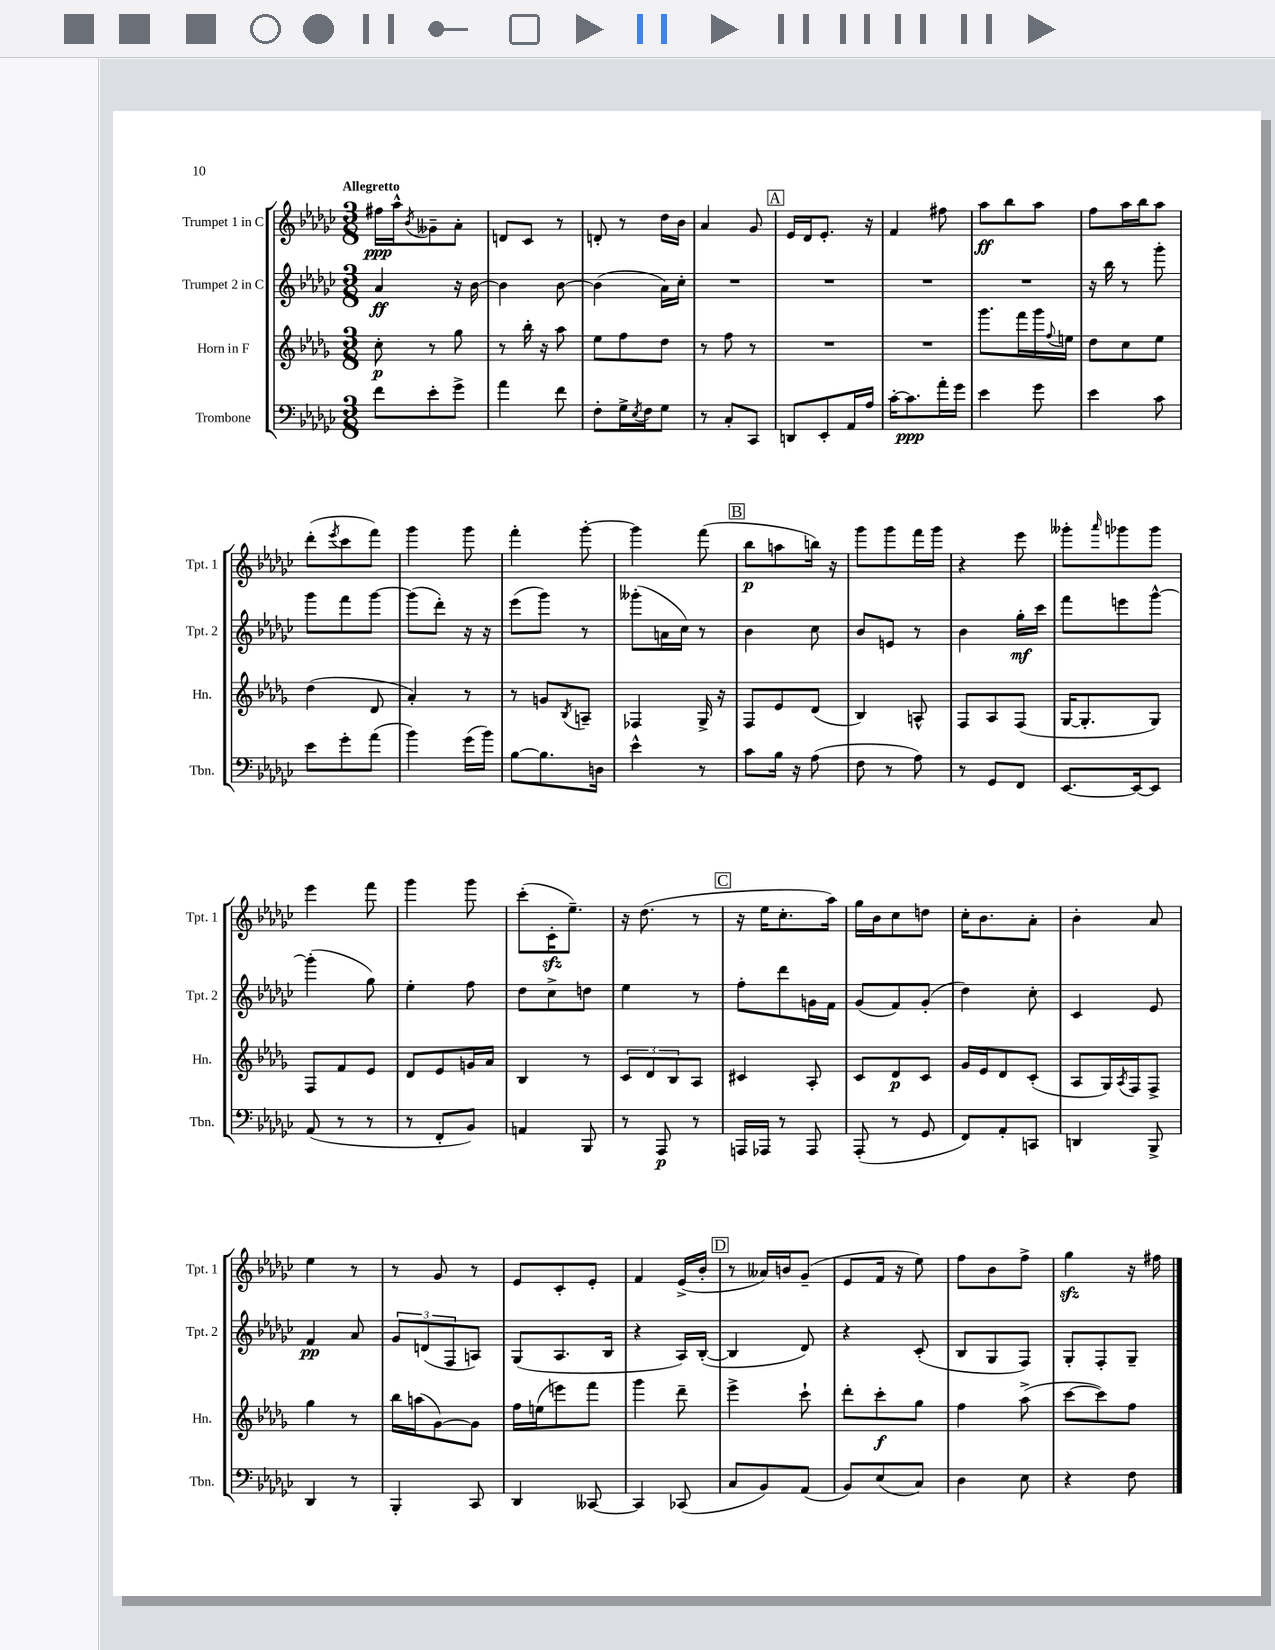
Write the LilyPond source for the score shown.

<<
\new StaffGroup <<
\new Staff = "s0" \with { instrumentName = "Trumpet 1 in C" shortInstrumentName = "Tpt. 1" } {
    \clef treble \key ges \major \numericTimeSignature \time 3/8 \tempo "Allegretto"
    fis''16\ppp aes''16-^ \acciaccatura { bes'8 } geses'8-- aes'8-. |
    d'8 ces'8 r8 |
    d'8-. r8 des''16 bes'16 |
    aes'4 ges'8 |
    \mark \markup { \box "A" } ees'16 des'16 ees'8.-. r16 |
    f'4 fis''8 |
    aes''8\ff bes''8 aes''8 |
    f''8 aes''16 bes''16 aes''8 |
    des'''8-.( \acciaccatura { ees'''8 } ces'''8 f'''8) |
    ges'''4 ges'''8 |
    f'''4-. ges'''8~-. |
    ges'''4 f'''8( |
    \mark \markup { \box "B" } bes''8\p a''8 b''16) r16 |
    ges'''8 ges'''8 f'''16 ges'''16 |
    r4 ees'''8 |
    geses'''8-. \grace { aes'''16 } ges'''8 ges'''8 |
    ees'''4 f'''8 |
    ges'''4 ges'''8 |
    ces'''8-.( ces'16-.\sfz ees''8.--) |
    r16 des''8.( r8 |
    \mark \markup { \box "C" } r16 ees''16 ces''8.-. aes''16) |
    ges''16 bes'16 ces''8 d''8 |
    ces''16-. bes'8. aes'8-. |
    bes'4-. aes'8 |
    ees''4 r8 |
    r8 ges'8 r8 |
    ees'8 ces'8-. ees'8-. |
    f'4 ees'16->( bes'16-. |
    \mark \markup { \box "D" } r8 aeses'16) b'16 ges'8--( |
    ees'8 f'16 r16 ees''8) |
    f''8 bes'8 f''8-> |
    ges''4\sfz r16 fis''16 \bar "|." |
}
\new Staff = "s1" \with { instrumentName = "Trumpet 2 in C" shortInstrumentName = "Tpt. 2" } {
    \clef treble \key ges \major \numericTimeSignature \time 3/8
    aes'4\ff r16 bes'16~ |
    bes'4 bes'8~ |
    bes'4( aes'16) ces''16-. |
    R4. |
    \mark \markup { \box "A" } R4. |
    R4. |
    R4. |
    r16 bes''16 r8 ges'''8-. |
    ges'''8 f'''8 ges'''8~ |
    ges'''8( des'''8-.) r16 r16 |
    ees'''8( ges'''8) r8 |
    geses'''8-.( a'16 ces''16) r8 |
    \mark \markup { \box "B" } bes'4 ces''8 |
    bes'8 e'8 r8 |
    bes'4 ges''16-.\mf ces'''16 |
    f'''8 e'''8 ges'''8~-^ |
    ges'''4-.( ges''8) |
    ees''4-. f''8 |
    des''8 ces''8-> d''8 |
    ees''4 r8 |
    \mark \markup { \box "C" } f''8-. des'''8 g'16 f'16 |
    ges'8( f'8) ges'8-.( |
    des''4) ces''8-. |
    ces'4 ees'8 |
    f'4\pp aes'8 |
    \tuplet 3/2 { ges'8 d'8( f8 } a8) |
    ges8( aes8. bes16 |
    r4 aes16) bes16~-.( |
    \mark \markup { \box "D" } bes4 des'8) |
    r4 ces'8-.( |
    bes8 ges8 f8) |
    ges8-. f8-. ges8-- \bar "|." |
}
\new Staff = "s2" \with { instrumentName = "Horn in F" shortInstrumentName = "Hn." } {
    \clef treble \key des \major \numericTimeSignature \time 3/8
    c''8-.\p r8 ges''8 |
    r8 bes''16-. r16 aes''8 |
    ees''8 f''8 des''8 |
    r8 f''8 r8 |
    \mark \markup { \box "A" } R4. |
    R4. |
    ges'''8. f'''16 ges'''16 \appoggiatura { f''8 } e''16 |
    des''8 c''8 ees''8 |
    des''4( des'8 |
    aes'4-.) r8 |
    r8 g'8 \acciaccatura { bes8 } a8-- |
    fes4 ges16-> r16 |
    \mark \markup { \box "B" } f8 ees'8 des'8( |
    bes4) a8-^ |
    f8 aes8 f8( |
    ges16~ ges8.-. ges8) |
    f8 f'8 ees'8 |
    des'8 ees'8 g'16 aes'16 |
    bes4 r8 |
    \tuplet 3/2 { c'8 des'8 bes8 } aes8 |
    \mark \markup { \box "C" } cis'4 aes8-. |
    c'8 des'8\p c'8 |
    ges'16 ees'16 des'8 c'8-.( |
    aes8 ges16) \acciaccatura { aes8 } f16 f8-> |
    ges''4 r8 |
    bes''16 a''16( ges'8~) ges'8 |
    f''16 e''16( e'''8) f'''8 |
    ges'''4 des'''8-- |
    \mark \markup { \box "D" } ees'''4-> c'''8-! |
    des'''8-. c'''8-.\f ges''8 |
    f''4 aes''8->( |
    c'''8~ c'''8) f''8 \bar "|." |
}
\new Staff = "s3" \with { instrumentName = "Trombone" shortInstrumentName = "Tbn." } {
    \clef bass \key ges \major \numericTimeSignature \time 3/8
    f'8 ees'8-. ges'8-> |
    aes'4 f'8 |
    f8-. ges16-> \acciaccatura { ees8 } f16 ges8 |
    r8 ces8-. ces,8 |
    \mark \markup { \box "A" } d,8 ees,8-. aes,16 aes16 |
    ces'16~-. ces'8.\ppp aes'16-. ges'16 |
    ees'4 ges'8 |
    ees'4 ces'8 |
    ees'8 ges'8-. aes'8( |
    bes'4) ges'16( bes'16) |
    bes8~ bes8. d16 |
    ees'4-^ r8 |
    \mark \markup { \box "B" } ces'8 bes16 r16 aes8( |
    f8 r8 aes8) |
    r8 ges,8 f,8 |
    ees,8.~ ees,16~ ees,8 |
    aes,8( r8 r8 |
    r8 f,8-. bes,8) |
    a,4 bes,,8 |
    r8 aes,,8\p r8 |
    \mark \markup { \box "C" } a,,16 aes,,16 r8 aes,,8 |
    aes,,8-.( r8 ges,8 |
    f,8) aes,8-. c,8 |
    d,4 bes,,8-> |
    des,4 r8 |
    bes,,4-. ces,8 |
    des,4 ceses,8~ |
    ceses,4 ces,8( |
    \mark \markup { \box "D" } ces8 bes,8) aes,8( |
    bes,8) ees8( ces8) |
    des4 ees8 |
    r4 f8 \bar "|." |
}
>>
>>
\layout { \context { \Score \remove "Bar_number_engraver" } }
